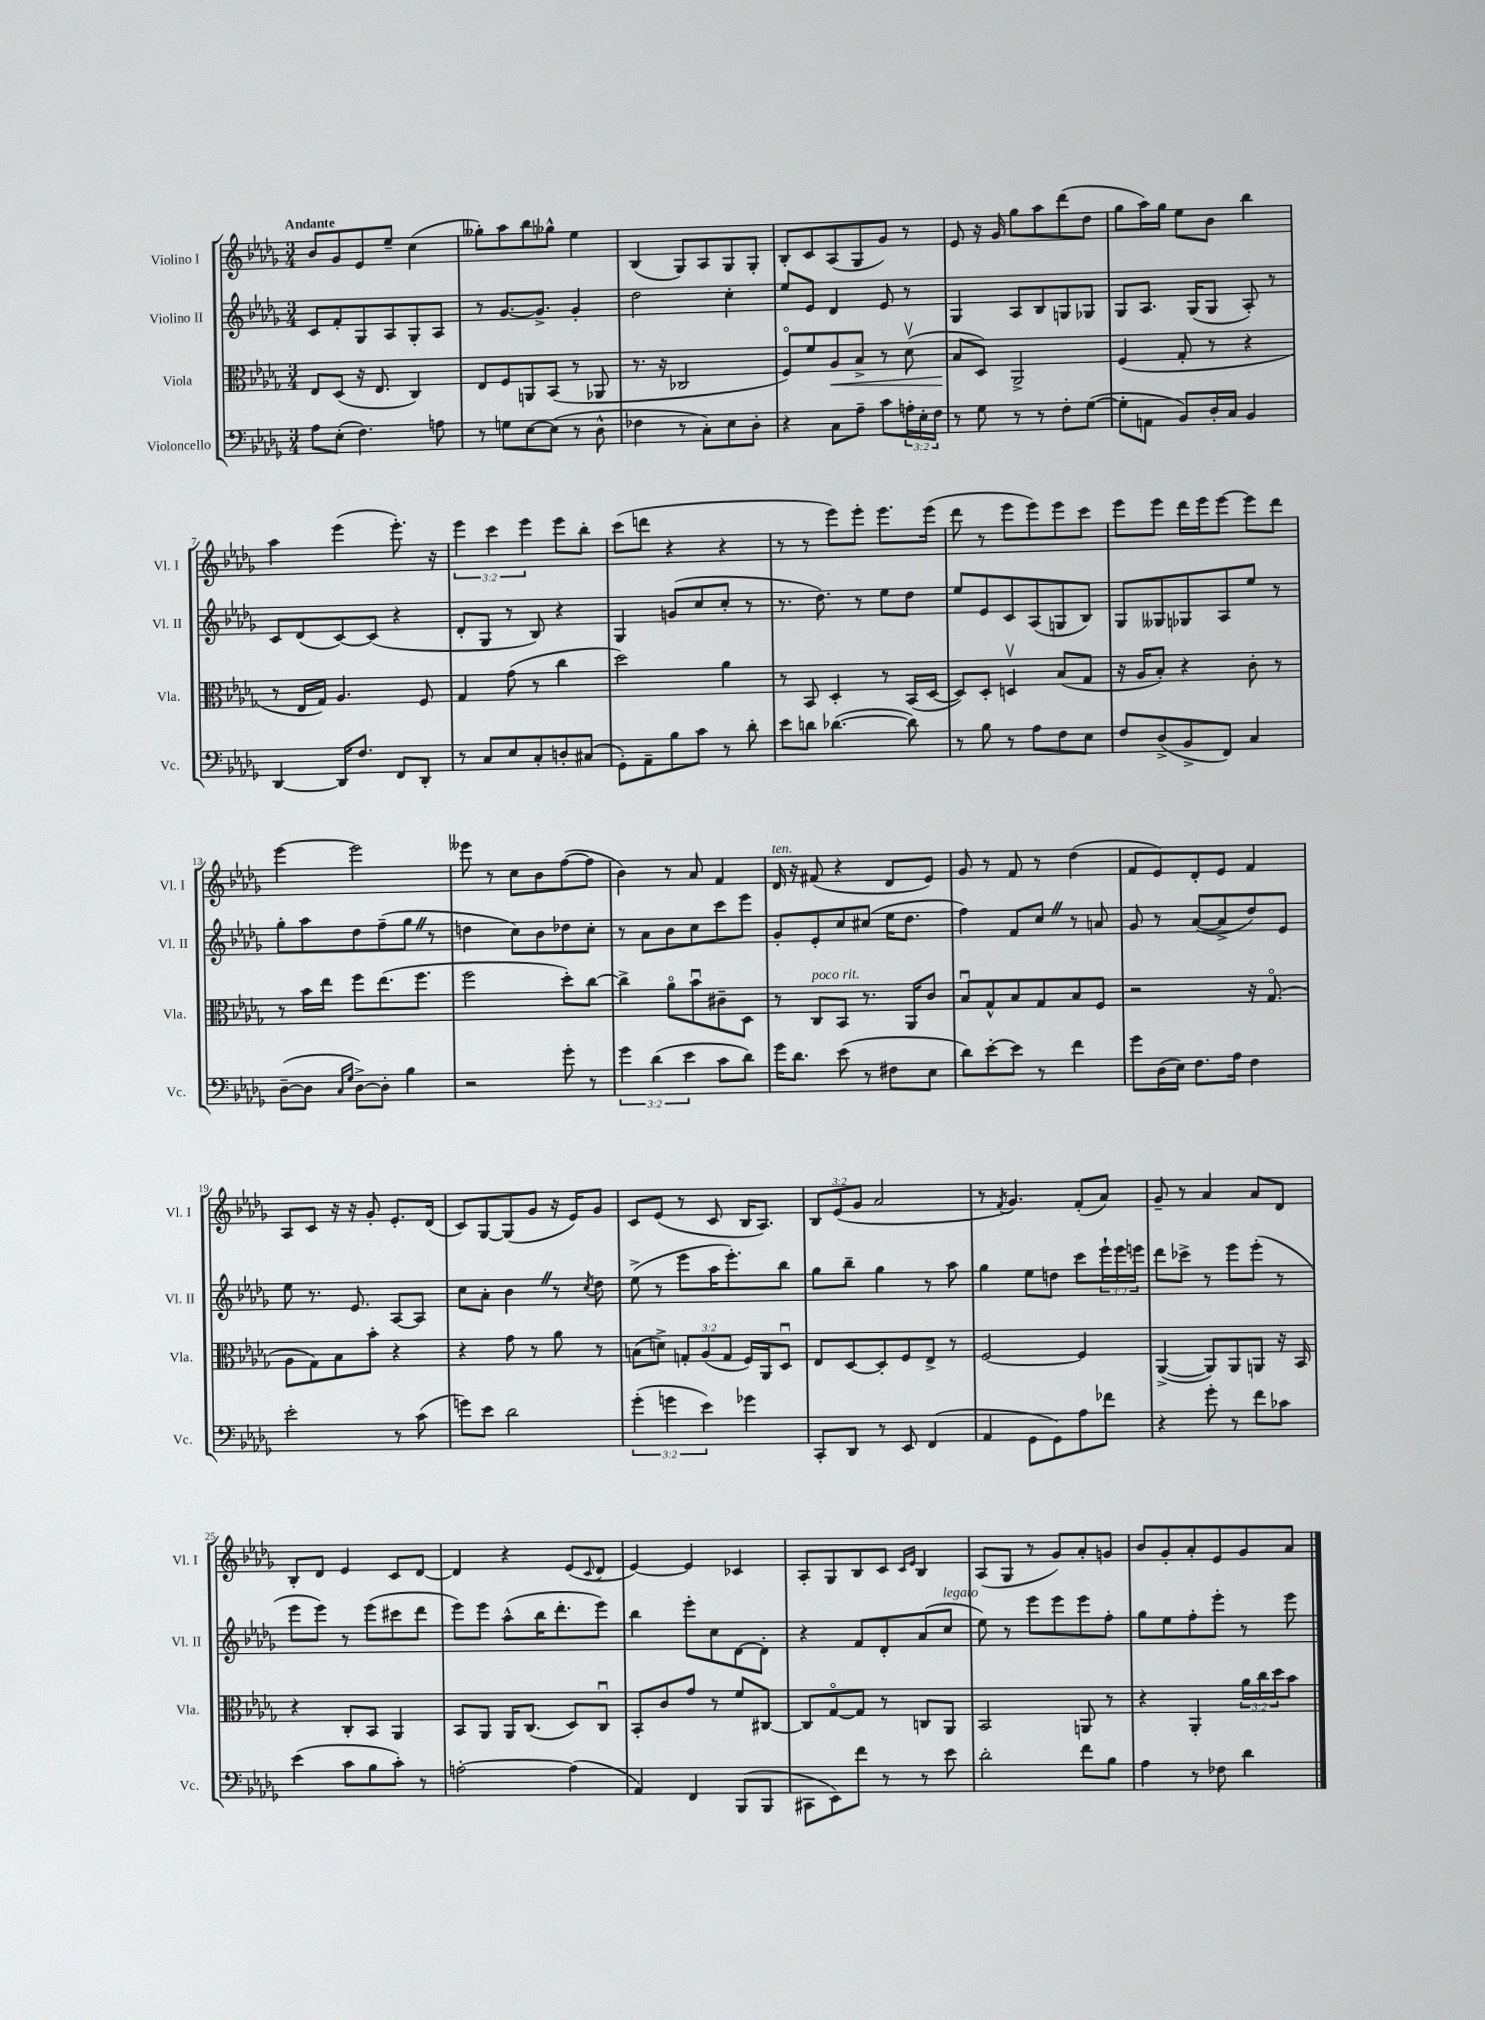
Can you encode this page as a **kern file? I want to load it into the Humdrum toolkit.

**kern	**kern	**kern	**kern
*staff4	*staff3	*staff2	*staff1
*clefF4	*clefC3	*clefG2	*clefG2
*k[b-e-a-d-g-]	*k[b-e-a-d-g-]	*k[b-e-a-d-g-]	*k[b-e-a-d-g-]
*M3/4	*M3/4	*M3/4	*M3/4
8A-\L	8E-/L	8c/L	8b-/L
(8E-'\J	(8D-/J	8f'/	8g-/
4.F\)	16r	8G-/	8e-/
.	8.E-/	.	.
.	.	8A-/	8ee-~/J
.	4C/)	8G-'/	(4cc\
8A\	.	8A-/J	.
=	=	=	=
8r	8E-/L	8r	8gg--'\L)
8G\L	8F/	[8.g-/L	8aa-\
[8E-\	8AA/	.	8bb-\
.	.	8.g-^/]J	.
(8E-\]J	(8BB-/J	.	8gg-^^\J
8r	8r	4g-'/	4ee-\
8D-^^\	8AA-/	.	.
=	=	=	=
4F-\	8.r	2dd-\	(4B-/
.	16r	.	.
8r	2C-/	.	8G-/L)
8C'\L)	.	.	8A-/
8E-\	.	4cc'\	8G-/
8D-'\J	.	.	8G-'/J
=	=	=	=
4r	8Fo/L)	8ee-/L	8B-'/L
.	8f/	8e-/J	8c/
8C\L	8A-/	4d-/	(8A-/
8A-~\J	8B-^/J	.	8G-/
8c\L	8r	8e-/	8g-/J)
24A'\L	(8d-v\	8r	8r
24E-'\	.	.	.
24F\JJ	.	.	.
=	=	=	=
8r	8B-/L	4G-/	8e-/
8G-\	8D-/J)	.	16r
.	.	.	16g-/
8r	2AA-^/	8A-/L	8gg-\L
8r	.	8B-/	8aa-\
8F'\L	.	8G/	(8ddd-\
([8G-\J	.	8G-/J	8dd-\J
=	=	=	=
8G-'\]L	(4F/	8G-/L	8gg-\L
8AA\J	.	8.A-/J	16aa-\L)
.	.	.	16gg-\JJ
8BB-/L)	8G-'/	.	8ee-\L
.	.	(16G-/LK	.
16D-'/L	8r	8G-/J	8b-\J
16C/JJ	.	.	.
4BB-/	4r	8A-'/)	4bb-\
.	.	8r	.
=	=	=	=
[4DD-/	8r	8c/L	4aa-\
.	16E-/LL	(8d-/	.
.	16G-/JJ)	.	.
16DD-/]LK	4.A-/	[8c/)	(4eee-\
8.F/J	.	.	.
.	.	(8c/]J	.
8FF/L	.	4r	8.eee-'\)
8DD-'/J	8F/	.	.
.	.	.	16r
=	=	=	=
8r	4G-/	8d-'/L	6eee-\
8C/L	.	8G-/J	.
.	.	.	6ccc\
8E-/	(8g-\	8r	.
.	.	.	6eee-\
8C'/	8r	8B-/)	.
8D'/	4cc\	4r	8eee-\L
(8C#/J	.	.	8bb-'\J
=	=	=	=
8GG-'\L)	2dd-\)	4G-/	(8ccc\L
8AA-~\	.	.	8ddd\J
8B-\	.	(8g/L	4r
8c\J	.	8cc/	.
8r	4a-\	8cc'/J	4r
8d-'\	.	8r	.
=	=	=	=
8e-\L	8r	8.r	8r
8d\J	8BB-/	.	8r
.	.	8.dd-\)	.
([4.d-\	4D-'/	.	8eee-\L)
.	.	8r	8eee-'\J
.	8r	8ee-\L	8.eee-\L
8d-\])	(16BB-/LL	8dd-\J	.
.	[16D-/JJ	.	(16eee-\Jk
=	=	=	=
8r	8D-/]L)	8ee-/L	8ddd-\
8B-\	8D-'/J	8e-/	8r
8r	4Dv/	8c/	8eee-\L
8A-\L	.	(8A-/	8eee-\)
8F\	(8B-/L	8G/	8eee-\
8E-\J	8G-/J	8B-/J)	8ccc\J
=	=	=	=
8F/L	16r	8G-/L	8eee-\L
.	16A-/LK	.	.
(8D-^/	8B-'/J)	8G--/	8eee-\J
8BB-^/	4r	8G-/	16ddd-\LL
.	.	.	16eee-\J
8FF/J)	.	8A-/	[8eee-\J
4C/	8c'\	8ee-/J	8eee-\]L
.	8r	8r	8ddd-\J
=	=	=	=
([8D-~\L	8r	8gg-'\L	[4eee-\
8D-\]J	16b-\LL	8aa-\	.
.	16ee-\JJ	.	.
16qqC/LL	.	.	.
16qqG-/JJ	.	.	.
[8D-^\L)	8ff\L	8dd-\	2eee-\]
8D-'\]J	(8.ee-\	(8ff~\	.
4B-\	.	8gg-\J	.
.	8.ff\J	.	.
.	.	8r	.
=	=	=	=
2r	2ff\	4dd\	8eee--\
.	.	.	8r
.	.	8cc\L)	8cc\L
.	.	8b-\	8b-\
8g-'\	8dd-'\L)	8dd-\	([8ff\
8r	[8cc\J	8cc'\J	8ff\]J
=	=	=	=
6g-\	4cc^\]	8r	4b-\)
.	.	8a-\L	.
(6d-\	.	.	.
.	8a-o\L	8b-\	8r
6e-\	.	.	.
.	8b-u\	8cc\	8a-/
8c\L	8c#~\	8ccc\	4f/
8d-\J)	8D-\J	8eee-\J	.
=	=	=	=
16g-\LK	8r	8g-'/L	16d-/
8.d-\J	.	.	16r
.	8C/L	8e-'/	(8f#/
(8e-\	8BB-/J	8cc/	4r
8r	8.r	(8cc#/J	.
8F#\L	.	16ee-\LK	8d-/L
.	16AA-/LK	8.dd-\J	.
8E-\J	8c/J	.	8e-/J)
=	=	=	=
8d-\L)	8B-u/L	4ff\)	8g-/
[8e-'\	8G-^^/	.	8r
8e-\]J	8B-/	8f/L	8f/
8r	8G-/	8cc/J	8r
4f\	8B-/	8r	(4dd-\
.	8F/J	8a/	.
=	=	=	=
8g-\L	2r	8g-/	8f/L
(16D-\L	.	8r	8e-/)
16E-\JJ)	.	.	.
8.F\L	.	([8a-/L	8d-'/
.	.	8a-^/]	8e-/J
16A-\Jk	.	.	.
4F\	16r	8dd-/)	4f/
.	(8.G-o/	.	.
.	.	8e-/J	.
=	=	=	=
2e-'\	8A-\L	8ee-\	8A-/L
.	8G-\)	8.r	8c/J
.	8B-\	.	16r
.	.	8.e-/	16r
.	8b-'\J	.	8g-'/
8r	4r	[8A-/L	8.e-'/L
(8c\	.	8A-/]J	.
.	.	.	(16d-/Jk
=	=	=	=
8g\L)	4r	8cc\L	8c/L)
8e-\J	.	8a-'\J	[8G-/
2d-\	8g-\	4b-\	(8G-/]
.	8r	.	8g-/J
.	8a-\	8r	16r
.	.	.	16e-/LK)
.	.	8qcc/	.
.	8r	8dd-\	8g-/J
=	=	=	=
(6g-'\	(8B\L	(8ee-^\	8c/L
.	8d^\J)	8r	(8e-/J
6g\	.	.	.
.	12G'/L	8eee-\L	8r
6e-\)	(12A-/	.	.
.	.	16aa-\K	8c/
.	12G/J	.	.
.	.	8.eee-'\)	.
4g-\	16F/LL)	.	16B-/LK
.	16AA-/J	.	8.A-/J)
.	8D-u/J	8bb-\J	.
=	=	=	=
8CC'/L	8E-/L	8gg-\L	12B-/L
.	.	.	(12e-/
8DD-/J	[8D-/	8bb-~\J	.
.	.	.	12g-/J
8r	8D-'/]	4gg-\	2a-/
8EE-/	8F/	.	.
(4FF/	8E-^/J	8r	.
.	8r	8aa-\	.
=	=	=	=
4AA-/	[2F/	4gg-\	8r
.	.	.	8qf/
.	.	.	4.g-/)
8GG-\L	.	8ee-\L	.
8GG-\)	.	8dd\J	.
8A-\	4F/]	8ccc\L	(8f'/L
8f-\J	.	24eee-`\L	8a-/J)
.	.	24eee-\	.
.	.	24eee\JJ	.
=	=	=	=
4r	([4AA-^/	8ddd-\L	8g-~/
.	.	8ccc-^\J	8r
8g-'\	8AA-/]L)	8r	4a-/
8r	8AA-/	8eee-\L	.
8f\L	8AA/J	(8eee-'\J	8a-/L
8c-\J	16r	8r	8d-/J
.	16BB-/	.	.
=	=	=	=
(4e-\	4r	8eee-\L	8B-'/L
.	.	8eee-\J)	8d-/J
8c\L	8C'/L	8r	4e-/
8B-\	8BB-/J	(8eee-\L	.
8c'\J)	4AA-/	8ccc#\	8c/L
8r	.	8ddd-\J	[8d-/J
=	=	=	=
[2A'\	8BB-/L	8eee-\L)	4d-/]
.	8AA-/J	8eee-\J	.
.	16AA-/LK	(8aa-^^\L	4r
.	(8.C/J	.	.
.	.	16bb-\K	.
.	.	8.ddd-'\	.
(4A\]	8D-/L)	.	(8e-/L
.	.	.	8qqc/
.	8Cu/J	8eee-\J)	8d-/J
=	=	=	=
4AA-/)	8BB-'/L	4bb-\	[4e-/)
.	8c/	.	.
4FF/	8g-/J	8eee-'\L	4e-/]
.	8r	8cc\	.
(8BBB-/L	8f/L	[8d-\	4c-/
8BBB-/J	[8C#/J	8d-'\]J	.
=	=	=	=
8CC#\L	8C#/]L	4r	8A-'/L
8EE-\)	[8G-o/	.	8G-/
8f\J	8G-/]J	8f/L	8B-/
8r	8r	8d-'/	8c/J
.	.	.	16qqc/LL
.	.	.	16qqe-/JJ
8r	8C/L	(8a-/	4B-/
8e-\	8AA-/J	8cc/J	.
=	=	=	=
2d-'\	2BB-/	8ee-\)	(8A-/L
.	.	8r	8G-/J
.	.	8eee-\L	8r
.	.	8eee-\	8g-/L)
8f\L	8AA/	8eee-\	8a-'/
8B-\J	8r	8ff'\J	8g/J
=	=	=	=
4A-\	4r	8gg-\L	8b-/L
.	.	8ee-\	8g-'/
8r	4AA-'/	8ff'\	8a-'/
8F-\	.	8eee-'\J	8e-/
4d-\	24a-\LL	8r	8g-/
.	24cc\	.	.
.	24dd-\J	.	.
.	8b-\J	8eee-\	8a-/J
==	==	==	==
*-	*-	*-	*-
